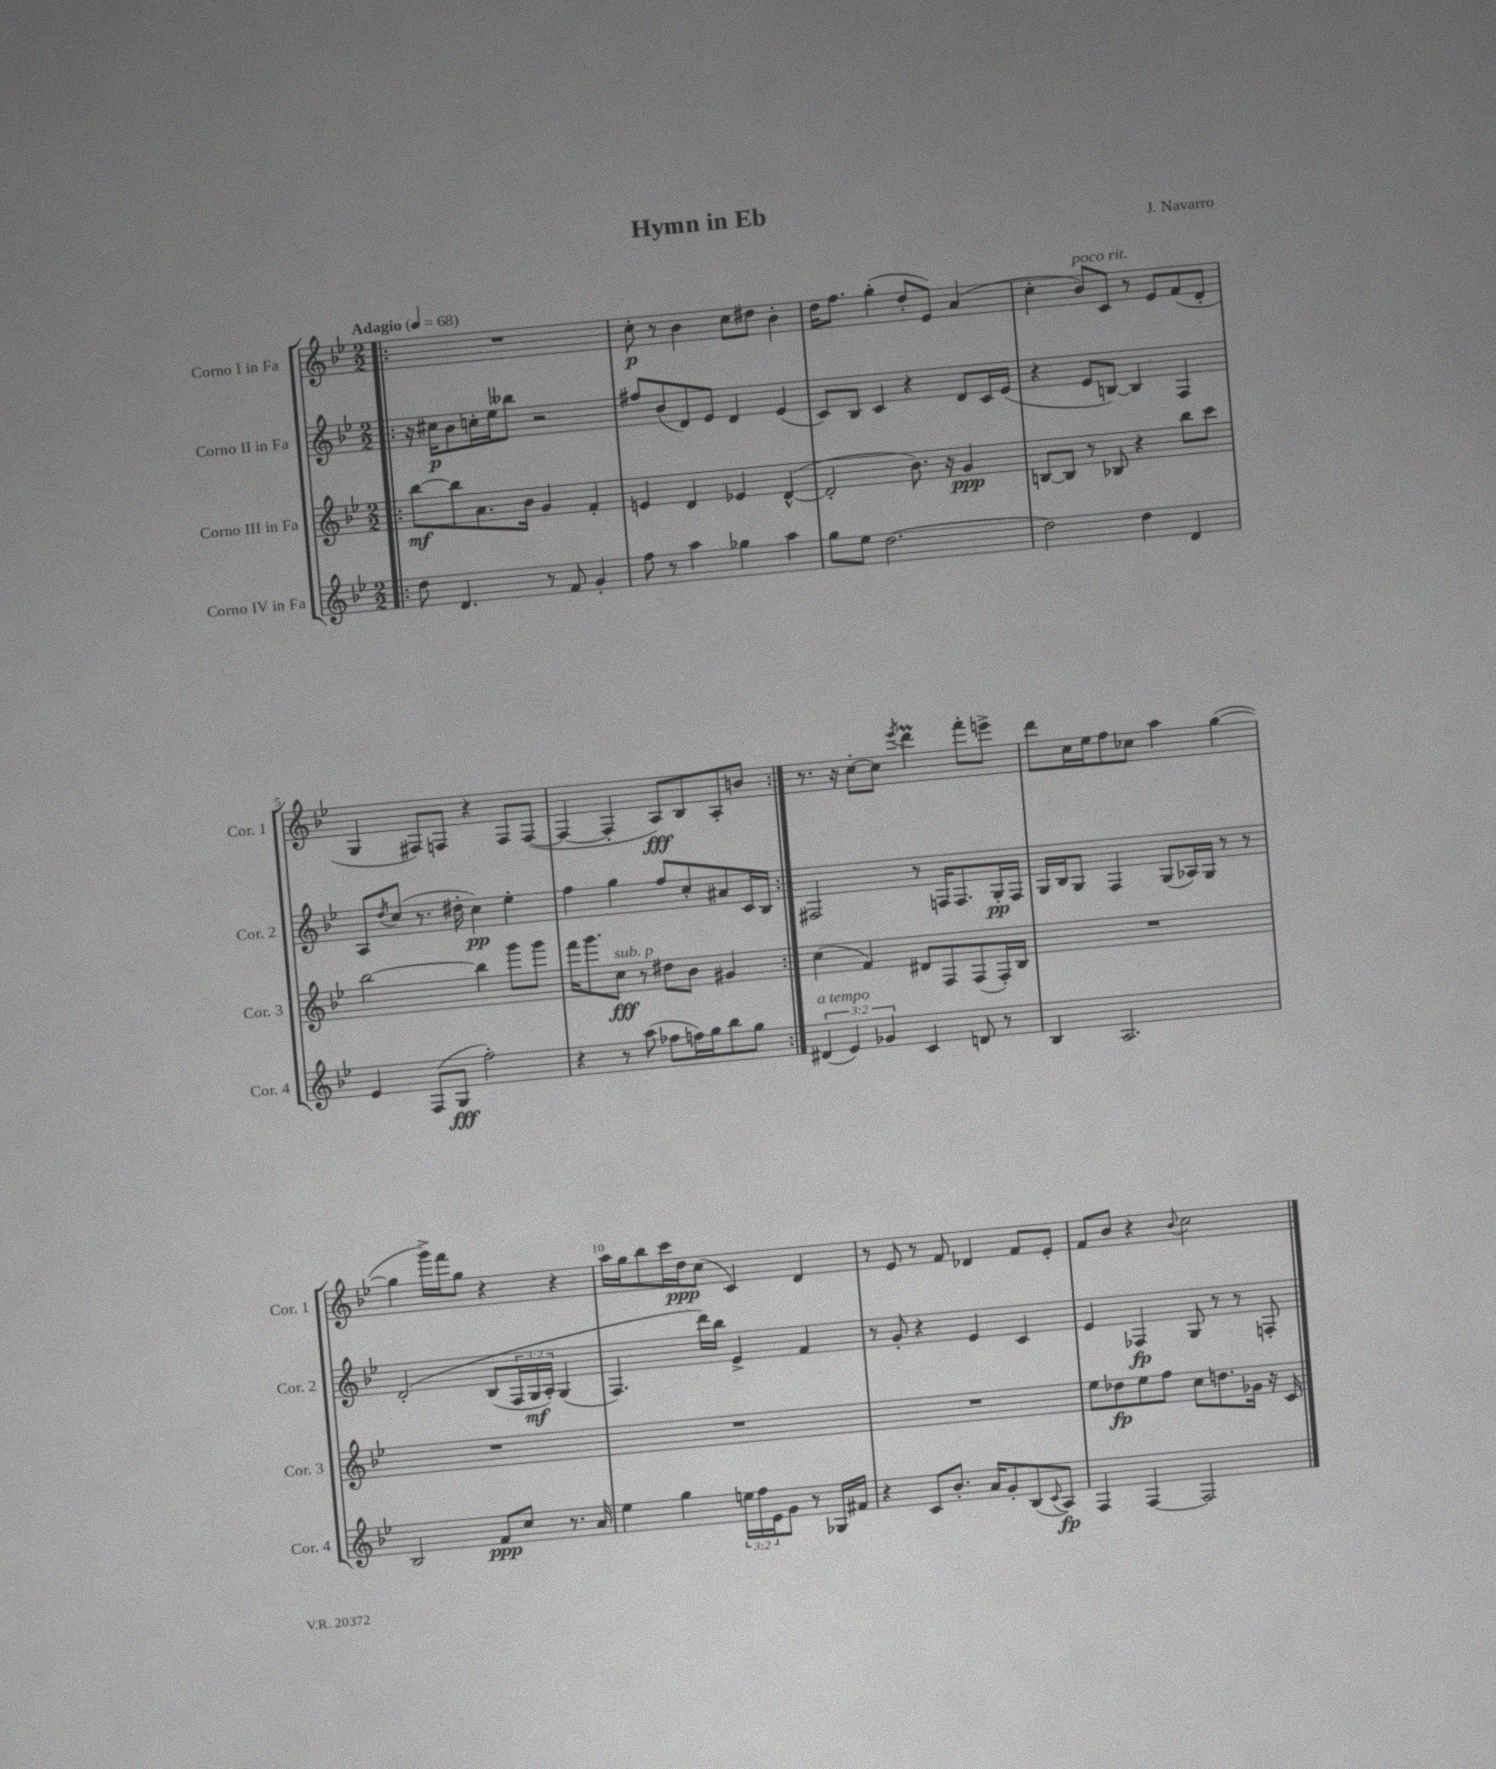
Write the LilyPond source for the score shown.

\header { title = "Hymn in Eb" composer = "J. Navarro" }
<<
\new StaffGroup <<
\new Staff = "s0" \with { instrumentName = "Corno I in Fa" shortInstrumentName = "Cor. 1" } {
    \clef treble \key bes \major \numericTimeSignature \time 2/2 \tempo "Adagio" 4 = 68
    \repeat volta 2 { \bar ".|:" R1 |
    c''8-.\p r8 bes'4 c''8 dis''8 bes'4-. |
    d''16 f''8. g''4-.( d''8-. ees'8) a'4( |
    c''4-. bes'8^\markup { \italic "poco rit." }) c'8 r8 ees'8 f'8( d'8-. |
    g4 fis8) f8 r4 f8 f8~( |
    f4~ f4-. a8\fff) bes8 a8-. b'8 | }
    r8. r16 c''8~-. c''8 \acciaccatura { ees'''8 } d'''4\prall f'''8-. e'''8-> |
    d'''8 c''16 ees''16 f''8 ces''8 a''4 g''4~( |
    g''4 g'''16->) f'''16 g''8 r4 r4 |
    a''16 g''16 bes''8 c'''16 d''16\ppp c''8( c'4) d'4 |
    r8 ees'8 r8 f'8 des'4 f'8 ees'8-. |
    f'8 bes'8 r4 \appoggiatura { bes'8 } c''2 \bar "|." |
}
\new Staff = "s1" \with { instrumentName = "Corno II in Fa" shortInstrumentName = "Cor. 2" } {
    \clef treble \key bes \major \numericTimeSignature \time 2/2 \override Staff.TupletNumber.text = #tuplet-number::calc-fraction-text
    \repeat volta 2 { \bar ".|:" r16 cis''16\p bes'8 c''16-. ees''16 beses''8 r2 |
    fis''8 bes'8( d'8) ees'8 d'4 ees'4( |
    c'8) bes8 c'4 r4 d'8 c'16 ees'16( |
    r4 ees'8 b8~) b4 f4 |
    a8 \acciaccatura { d''8 } c''8( r8. dis''16-. c''4\pp) ees''4-. |
    f''4 g''4 f''8 c''8-. ais'8 c'16 bes16 | }
    fis2 r8 f16 f8. g16-.\pp f16 |
    g16 bes16 g8 f4 g8( aes16) g16 r8 r8 |
    d'2-.\( bes8( \tuplet 3/2 { f16 g16\mf a16-.) } g4( |
    f4.) d'''16\) bes''16 ees'4-> f'4 |
    r8 g'8-. r4 ees'4 c'4 |
    ees'4 fes4\fp g8 r8 r8 f8-. \bar "|." |
}
\new Staff = "s2" \with { instrumentName = "Corno III in Fa" shortInstrumentName = "Cor. 3" } {
    \clef treble \key bes \major \numericTimeSignature \time 2/2
    \repeat volta 2 { \bar ".|:" bes''8~\mf bes''8 a'8. bes'16 g'4 f'4-. |
    e'4 d'4 ees'4 d'4~-^( |
    d'2-. bes'8.) r16 g'4\ppp |
    b8~ b8 r8 bes8 r4 bes''8 c'''8 |
    bes''2~ bes''4 g'''8 g'''8 |
    f'''16 g'''8. c''8\fff^\markup { \italic "sub. p" } r8 dis''8 bes'8 gis'4 | }
    c''4( f'4) dis'8 f8 f8( f16-.) bes16 |
    R1 |
    R1 |
    R1 |
    R1 |
    ees''8 des''8\fp ees''8 f''8 c''8 d''8. ges'16 r16 c'16 \bar "|." |
}
\new Staff = "s3" \with { instrumentName = "Corno IV in Fa" shortInstrumentName = "Cor. 4" } {
    \clef treble \key bes \major \numericTimeSignature \time 2/2 \override Staff.TupletNumber.text = #tuplet-number::calc-fraction-text
    \repeat volta 2 { \bar ".|:" d''8 d'4. r8 f'8 g'4-. |
    f''8 r8 a''4 ges''4 a''4 |
    g''8 ees''8 d''2.~ |
    d''2 d''4 d'4 |
    ees'4 f8( g8\fff f''2-.) |
    r4 r8 a''8( fes''8 f''16) g''16 bes''8 g''8 | }
    \tuplet 3/2 { dis'4^\markup { \italic "a tempo" }( ees'4) ges'4 } c'4 d'8 r8 |
    bes4 a2. |
    bes2 f'8\ppp c''8 r8. a'16 |
    ees''4 g''4 \tuplet 3/2 { e''16 f''16 ees'16 } g'8 r8 ges16 fis'16 |
    r4 c'8 bes'8.-. a'16 g'8-. bes8( \appoggiatura { c'8 } a8\fp) |
    f4 f4~ f2 \bar "|." |
}
>>
>>
\layout { \context { \Score \override BarNumber.break-visibility = ##(#f #t #t) barNumberVisibility = #(every-nth-bar-number-visible 5) } }
